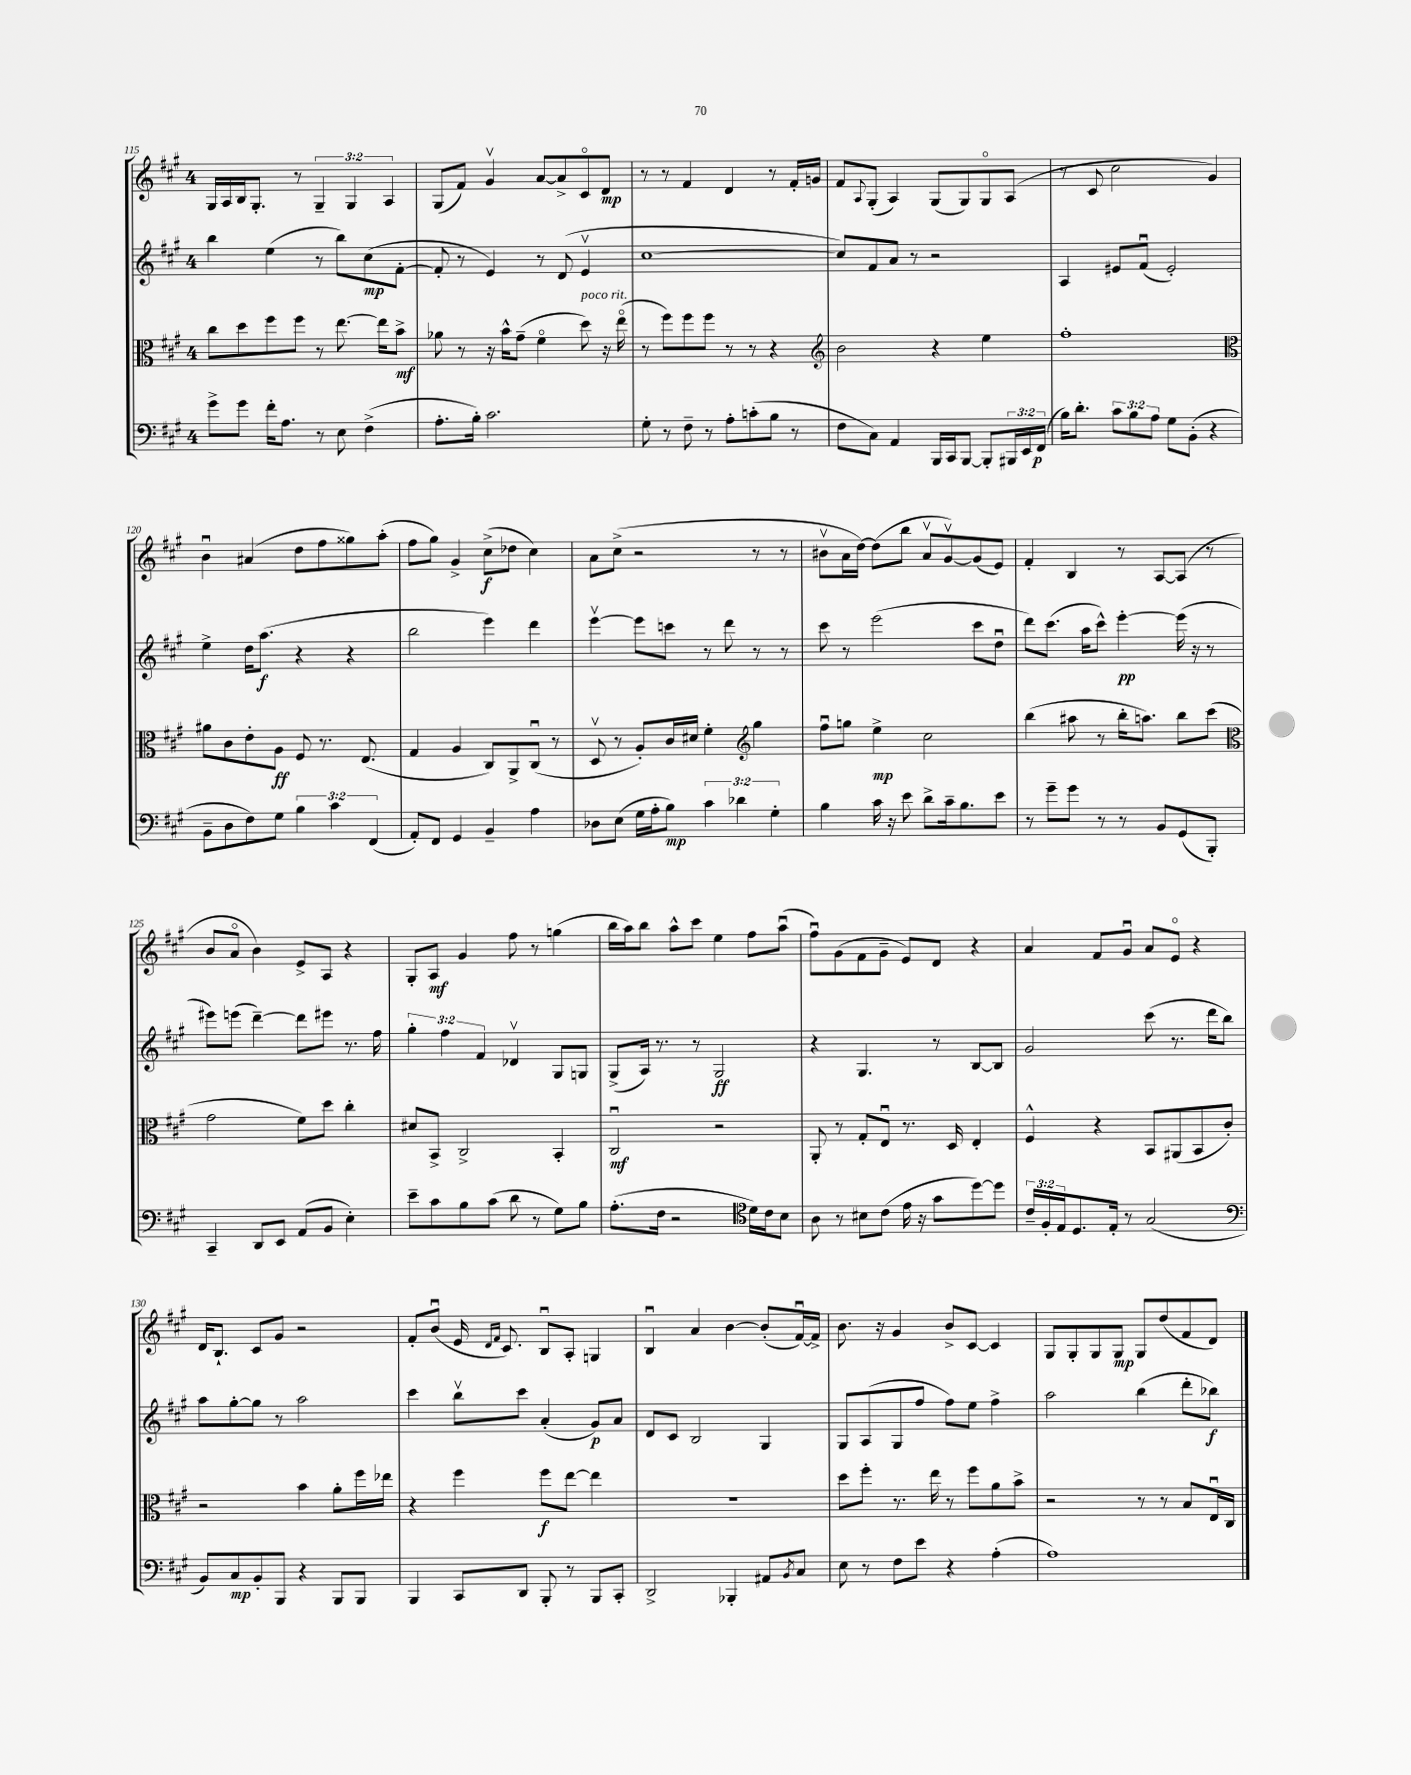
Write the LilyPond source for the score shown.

<<
\new StaffGroup <<
\new Staff = "s0" {
    \clef treble \key a \major \once \override Staff.TimeSignature.style = #'single-digit \time 4/4 \override Staff.TupletNumber.text = #tuplet-number::calc-fraction-text
    gis16 a16 b16 gis8.-. r8 \tuplet 3/2 { gis4-- gis4 a4 } |
    gis8( fis'8) gis'4\upbow a'8~ a'8-> cis'8\flageolet d'8\mp |
    r8 r8 fis'4 d'4 r8 fis'16-. g'16 |
    fis'8 \appoggiatura { a8 } gis8-.( a4) gis8( gis8) gis8\flageolet a8( |
    r8 cis'8 cis''2 gis'4) |
    b'4\downbow ais'4( d''8 fis''8 gisis''8) a''8-.( |
    fis''8 gis''8) gis'4-> cis''8->\f( des''8 cis''4) |
    a'8 cis''8->( r2 r8 r8 |
    bis'8\upbow a'16 d''16~) d''8( b''8 a'8\upbow gis'8~\upbow) gis'8( e'8) |
    fis'4-. b4 r8 a8~ a8( r8 |
    b'8 a'8\flageolet b'4) e'8-> a8 r4 |
    gis8-. a8\mf gis'4 fis''8 r8 g''4( |
    b''16 a''16) b''8 a''8-^ cis'''8 e''4 fis''8 a''8\downbow( |
    fis''8\downbow) gis'8( fis'8 gis'8-- e'8) d'8 r4 |
    a'4 fis'8 gis'8\downbow a'8 e'8\flageolet r4 |
    d'16 b8.-! cis'8 gis'8 r2 |
    fis'8-. b'8\downbow( e'16 \grace { d'16 fis'16 } cis'8.) b8\downbow a8-. g4 |
    b4\downbow a'4 b'4~ b'8-.( fis'16~\downbow) fis'16-> |
    b'8. r16 gis'4 b'8-> cis'8~ cis'4 |
    gis8 gis8-. gis8 gis8\mp gis8 d''8( fis'8 d'8) \bar "|." |
}
\new Staff = "s1" {
    \clef treble \key a \major \once \override Staff.TimeSignature.style = #'single-digit \time 4/4 \override Staff.TupletNumber.text = #tuplet-number::calc-fraction-text
    b''4 e''4( r8 b''8) cis''8\mp( fis'8~-. |
    fis'8-. r8 e'4) r8 d'8( e'4\upbow |
    cis''1~ |
    cis''8) fis'8 a'8 r8 r2 |
    a4 eis'8 fis'8\downbow( eis'2-.) |
    e''4-> d''16 a''8.\f( r4 r4 |
    b''2 e'''4) d'''4 |
    e'''4~\upbow e'''8 c'''8 r8 d'''8 r8 r8 |
    cis'''8 r8 e'''2( cis'''8 d''8\downbow |
    d'''8) cis'''8.( a''16 cis'''8-^) e'''4~-.\pp e'''16( r16 r8 |
    eis'''8) e'''8( d'''4~--) d'''8 eis'''8 r8. fis''16 |
    \tuplet 3/2 { gis''4-. fis''4 fis'4 } des'4\upbow gis8 g8 |
    gis8->( a16) r8. r8 gis2\ff |
    r4 gis4. r8 b8~ b8 |
    gis'2 cis'''8( r8. d'''16 b''8) |
    a''8 gis''8~-. gis''8 r8 a''2 |
    cis'''4 b''8\upbow cis'''8 a'4-.( gis'8\p) a'8 |
    d'8 cis'8 b2 gis4 |
    gis8 a8( gis8 fis''8 fis''8) e''8 fis''4-> |
    a''2 b''4( d'''8-. bes''8\f) \bar "|." |
}
\new Staff = "s2" {
    \clef alto \key a \major \once \override Staff.TimeSignature.style = #'single-digit \time 4/4
    cis''8 d''8 fis''8 fis''8 r8 e''8.~ e''16 b'8->\mf |
    aes'8 r8 r16 b'16-^ gis'8--( fis'4\flageolet d''8^\markup { \italic "poco rit." }) r16 e''16\flageolet( |
    r8 fis''8) fis''8 fis''8 r8 r8 r4 |
    \clef treble b'2 r4 e''4 |
    fis''1-. |
    \clef alto ais'8 cis'8 e'8-. a8\ff fis8 r8. e8.( |
    gis4 a4 cis8) a,8-> cis8\downbow( r8 |
    d8\upbow r8 a8-.) cis'16 dis'16 fis'4-. \clef treble gis''4 |
    fis''8\downbow g''8 e''4->\mp cis''2 |
    b''4( ais''8 r8 b''16-. a''8.) b''8 cis'''8( |
    \clef alto gis'2 fis'8) d''8 cis''4-. |
    dis'8 b,8-> cis2-> b,4-. |
    cis2\downbow\mf r2 |
    a,8-. r8 gis8-. e8\downbow r8. d16 e4-. |
    fis4-^ r4 b,8 ais,8( b,8 cis'8-.) |
    r2 b'4 a'8-. fis''16 ees''16 |
    r4 fis''4 fis''8\f e''8~ e''4 |
    R1 |
    d''8 fis''8-. r8. e''16 r8 fis''8 a'8 b'8-> |
    r2 r8 r8 b8 e16\downbow cis16 \bar "|." |
}
\new Staff = "s3" {
    \clef bass \key a \major \once \override Staff.TimeSignature.style = #'single-digit \time 4/4 \override Staff.TupletNumber.text = #tuplet-number::calc-fraction-text
    gis'8-> gis'8 fis'16-. a8. r8 e8 fis4->( |
    a8.-. b16-.) cis'2. |
    gis8-. r8 fis8-- r8 a8-. c'8-.( b8 r8 |
    fis8 cis8) a,4 b,,16 cis,16 b,,8~ b,,8-. \tuplet 3/2 { bis,,16 e,16 fis,16\p( } |
    b16) d'8.-. \tuplet 3/2 { cis'8 b8 a8 } gis8 b,8-.( r4 |
    b,8-- d8 fis8) gis8 \tuplet 3/2 { b4 cis'4 fis,4( } |
    a,8-.) fis,8 gis,4 b,4-- a4 |
    des8 e8( gis16 a16-. b8\mp) \tuplet 3/2 { cis'4 des'4 gis4-. } |
    b4 cis'16 r16 e'8 d'8-> cis'16-- b8. e'8 |
    r8 gis'8-- gis'8 r8 r8 b,8 gis,8( b,,8-.) |
    cis,4-- d,8 e,8 a,8( b,8 e4-.) |
    e'8-- cis'8 b8 cis'8( d'8 r8 gis8) b8 |
    a8.-.( fis16 r2 \clef tenor d'16) cis'16 b8 |
    a8 r8 bis8 cis'8( e'16 r16 gis'8 d''8~) d''8 |
    \tuplet 3/2 { cis'16-- fis16-. e16 } d8. e16-. r8 gis2( |
    \clef bass b,8) cis8\mp b,8-. b,,8 r4 b,,8 b,,8 |
    b,,4 cis,8 d,8 b,,8-. r8 b,,8 cis,8-. |
    d,2-> bes,,4-. ais,8 \acciaccatura { b,8 } cis8 |
    e8 r8 fis8 e'8 r4 a4-.( |
    a1) \bar "|." |
}
>>
>>
\layout { \context { \Score currentBarNumber = #115 } }
